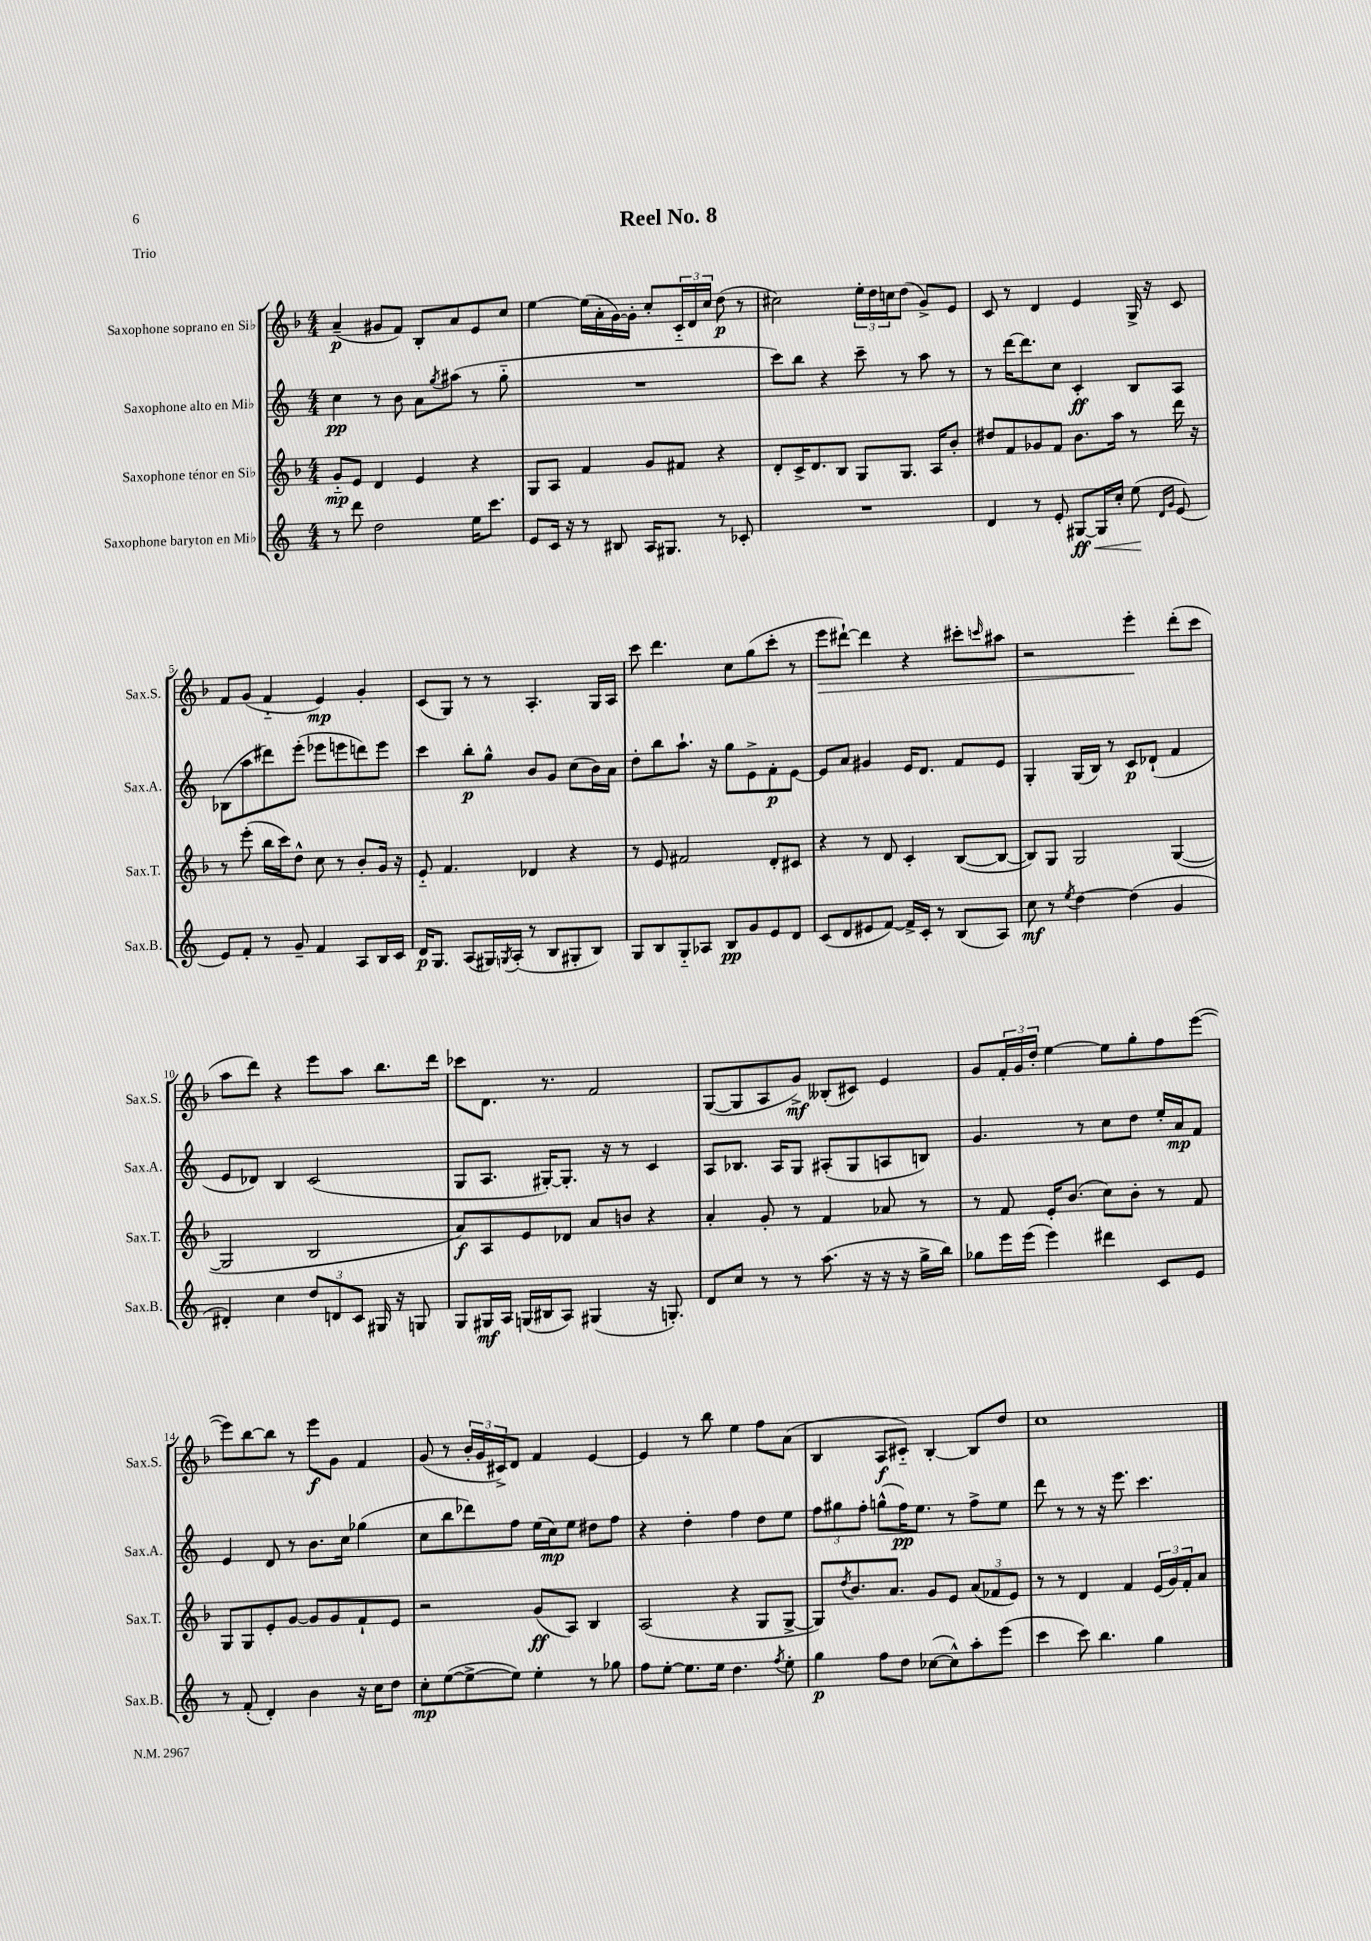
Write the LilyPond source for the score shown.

\header { title = "Reel No. 8" piece = "Trio" }
<<
\new StaffGroup <<
\new Staff = "s0" \with { instrumentName = "Saxophone soprano en Sib" shortInstrumentName = "Sax.S." } {
    \clef treble \key f \major \numericTimeSignature \time 4/4
    a'4--\p( gis'8 f'8) bes8-. a'8 e'8 c''8 |
    e''4~ e''16( a'16-. g'16~) g'16-. c''8-. \tuplet 3/2 { c'16-_ d'16 c''16 } d''8\p( r8 |
    cis''2) \tuplet 3/2 { e''16-. d''16 c''16 } d''8( g'8->) e'8 |
    c'8 r8 d'4 e'4 g16-> r16 c'8 |
    f'8 g'8( f'4-_ e'4\mp) g'4-. |
    c'8( g8) r8 r8 a4.-. g16 a16 |
    c'''8 d'''4. c''8 g''8( c'''8-. r8 |
    e'''8\> dis'''8~-!) dis'''4 r4 cis'''8-. \grace { c'''16 } ais''8 |
    r2 e'''4-.\! d'''8-.( c'''8 |
    a''8 d'''8) r4 e'''8 a''8 bes''8. d'''16 |
    ces'''8 d'8. r8. f'2 |
    g8~( g8 a8 g'8->\mf) beses8-.( cis'8) e'4 |
    g'8 \tuplet 3/2 { f'16-. g'16 d''16-. } e''4~ e''8 g''8-. f''8 e'''8~( |
    e'''8) bes''8~ bes''8 r8 e'''8\f g'8 f'4 |
    g'8( r8 \tuplet 3/2 { bes'16-. g'16 cis'16->) } d'8 f'4 e'4~ |
    e'4 r8 bes''8 e''4 f''8 a'8( |
    bes4 a8\f cis'8-_) bes4~-. bes8 d''8 |
    c''1 \bar "|." |
}
\new Staff = "s1" \with { instrumentName = "Saxophone alto en Mib" shortInstrumentName = "Sax.A." } {
    \clef treble \key c \major \numericTimeSignature \time 4/4
    c''4\pp r8 b'8 a'8 \acciaccatura { g''8 } ais''8( r8 g''8-_ |
    R1 |
    c'''8) b''8 r4 c'''8-- r8 a''8 r8 |
    r8 d'''16~ d'''8. c''8 c'4-.\ff b8 a8 |
    bes8( a''8 dis'''8) e'''8-.( ees'''8 e'''8 d'''8) e'''8 |
    c'''4 b''8-.\p g''8-^ b'8 g'8 c''8( b'16) a'16 |
    d''8-. b''8 a''8.-! r16 g''8 e'8-> f'8-.\p e'8~ |
    e'8 a'8 gis'4 e'16 d'8. f'8 e'8 |
    g4-. g16( b16) r8 c'8\p des'8-!( f'4 |
    e'8 des'8) b4 c'2( |
    g8 a8. gis16~-.) gis8.-. r16 r8 c'4 |
    a8 bes8. a16 g8 ais8-.( g8 a8 b8) |
    g'4. r8 c''8 d''8 e''16-. a'16\mp f'8 |
    e'4 d'8 r8 b'8. c''16 ges''4( |
    c''8 b''8 des'''8) f''8 e''16( c''16\mp) e''8 dis''8 f''8 |
    r4 d''4-. f''4 d''8 e''8 |
    \tuplet 3/2 { f''8 gis''8 f''8-. } g''8-^( f''16\pp) e''8. r8 f''8-> e''8 |
    d'''8 r8 r8 r16 e'''8. c'''4. \bar "|." |
}
\new Staff = "s2" \with { instrumentName = "Saxophone ténor en Sib" shortInstrumentName = "Sax.T." } {
    \clef treble \key f \major \numericTimeSignature \time 4/4
    g'8-_\mp e'8 d'4 e'4 r4 |
    g8 a8 f'4 g'8 fis'8 r4 |
    d'8-. c'16-> d'8. bes8 g8 g8. a16 bes'8-. |
    dis''8 f'8 ges'8 f'8 bes'8. a''16 r8 d'''16 r16 |
    r8 e'''8-.( bes''16 c'''16) d''8-^ c''8 r8 bes'8-. g'16 r16 |
    e'8-_ f'4. des'4 r4 |
    r8 e'8 fis'2 d'8-. cis'8 |
    r4 r8 d'8 c'4-. bes8~( bes8~ |
    bes8) g8 g2 g4~( |
    g2 bes2 |
    a'8\f) a8 e'8 des'8 a'8 b'8 r4 |
    a'4-. g'8-. r8 f'4 aes'8 r8 |
    r8 f'8 e'16-. bes'8.( c''8) bes'8-. r8 f'8 |
    g8 g8 e'8-. g'8~ g'8 g'8 f'8-! e'8 |
    r2 g'8\ff( a8) bes4 |
    a2( r4 g8 g8~-> |
    g8) \acciaccatura { d''8 } bes'8. a'8. g'8 e'8 \tuplet 3/2 { a'8( fes'8 e'8) } |
    r8 r8 d'4 f'4 \tuplet 3/2 { e'16( g'16) f'16-. } a'8 \bar "|." |
}
\new Staff = "s3" \with { instrumentName = "Saxophone baryton en Mib" shortInstrumentName = "Sax.B." } {
    \clef treble \key c \major \numericTimeSignature \time 4/4
    r8 d'''8 d''2 e''16 c'''8. |
    e'8 c'16 r16 r8 bis8 a16 gis8. r8 ces'8-. |
    R1 |
    d'4 r8 e'8-. gis8~\ff\< gis16 c''16-. e''8\!( \grace { d'16 g'16 } e'8~) |
    e'8 f'8-. r8 g'8-- f'4 a8 b16 c'16 |
    d'16\p g8. a8( gis16) \acciaccatura { g8 } a16-.( r8 b8 gis8-. b8) |
    g8 b8 g8-_ aes8 b8\pp g'8 e'8 d'8 |
    c'8( d'8 eis'8 f'8~) f'16-> c'16-. r8 b8( a8) |
    c''8\mf r8 \acciaccatura { e''8 } d''4~ d''4( g'4 |
    dis'4-.) c''4 \tuplet 3/2 { d''8 d'8 c'8 } gis16 r16 g8 |
    g8 gis16\mf a16 g16( bis16 a8) gis4( r16 g8.-.) |
    d'8 c''8 r8 r8 a''8.( r16 r16 r16 g''16-> b''16) |
    ges''8 e'''16 e'''16( e'''4) dis'''4 c'8 e'8 |
    r8 f'8-.( d'4-.) b'4 r16 c''16 d''8 |
    c''8-.\mp e''8~( e''8~-> e''8) e''4-. r8 ges''8 |
    f''8 e''8~-. e''8. e''16 d''4. \acciaccatura { f''8 } e''8-. |
    g''4\p f''8 d''8 ces''8~( ces''8-^) a''8-. e'''8( |
    c'''4 c'''8) b''4. g''4 \bar "|." |
}
>>
>>
